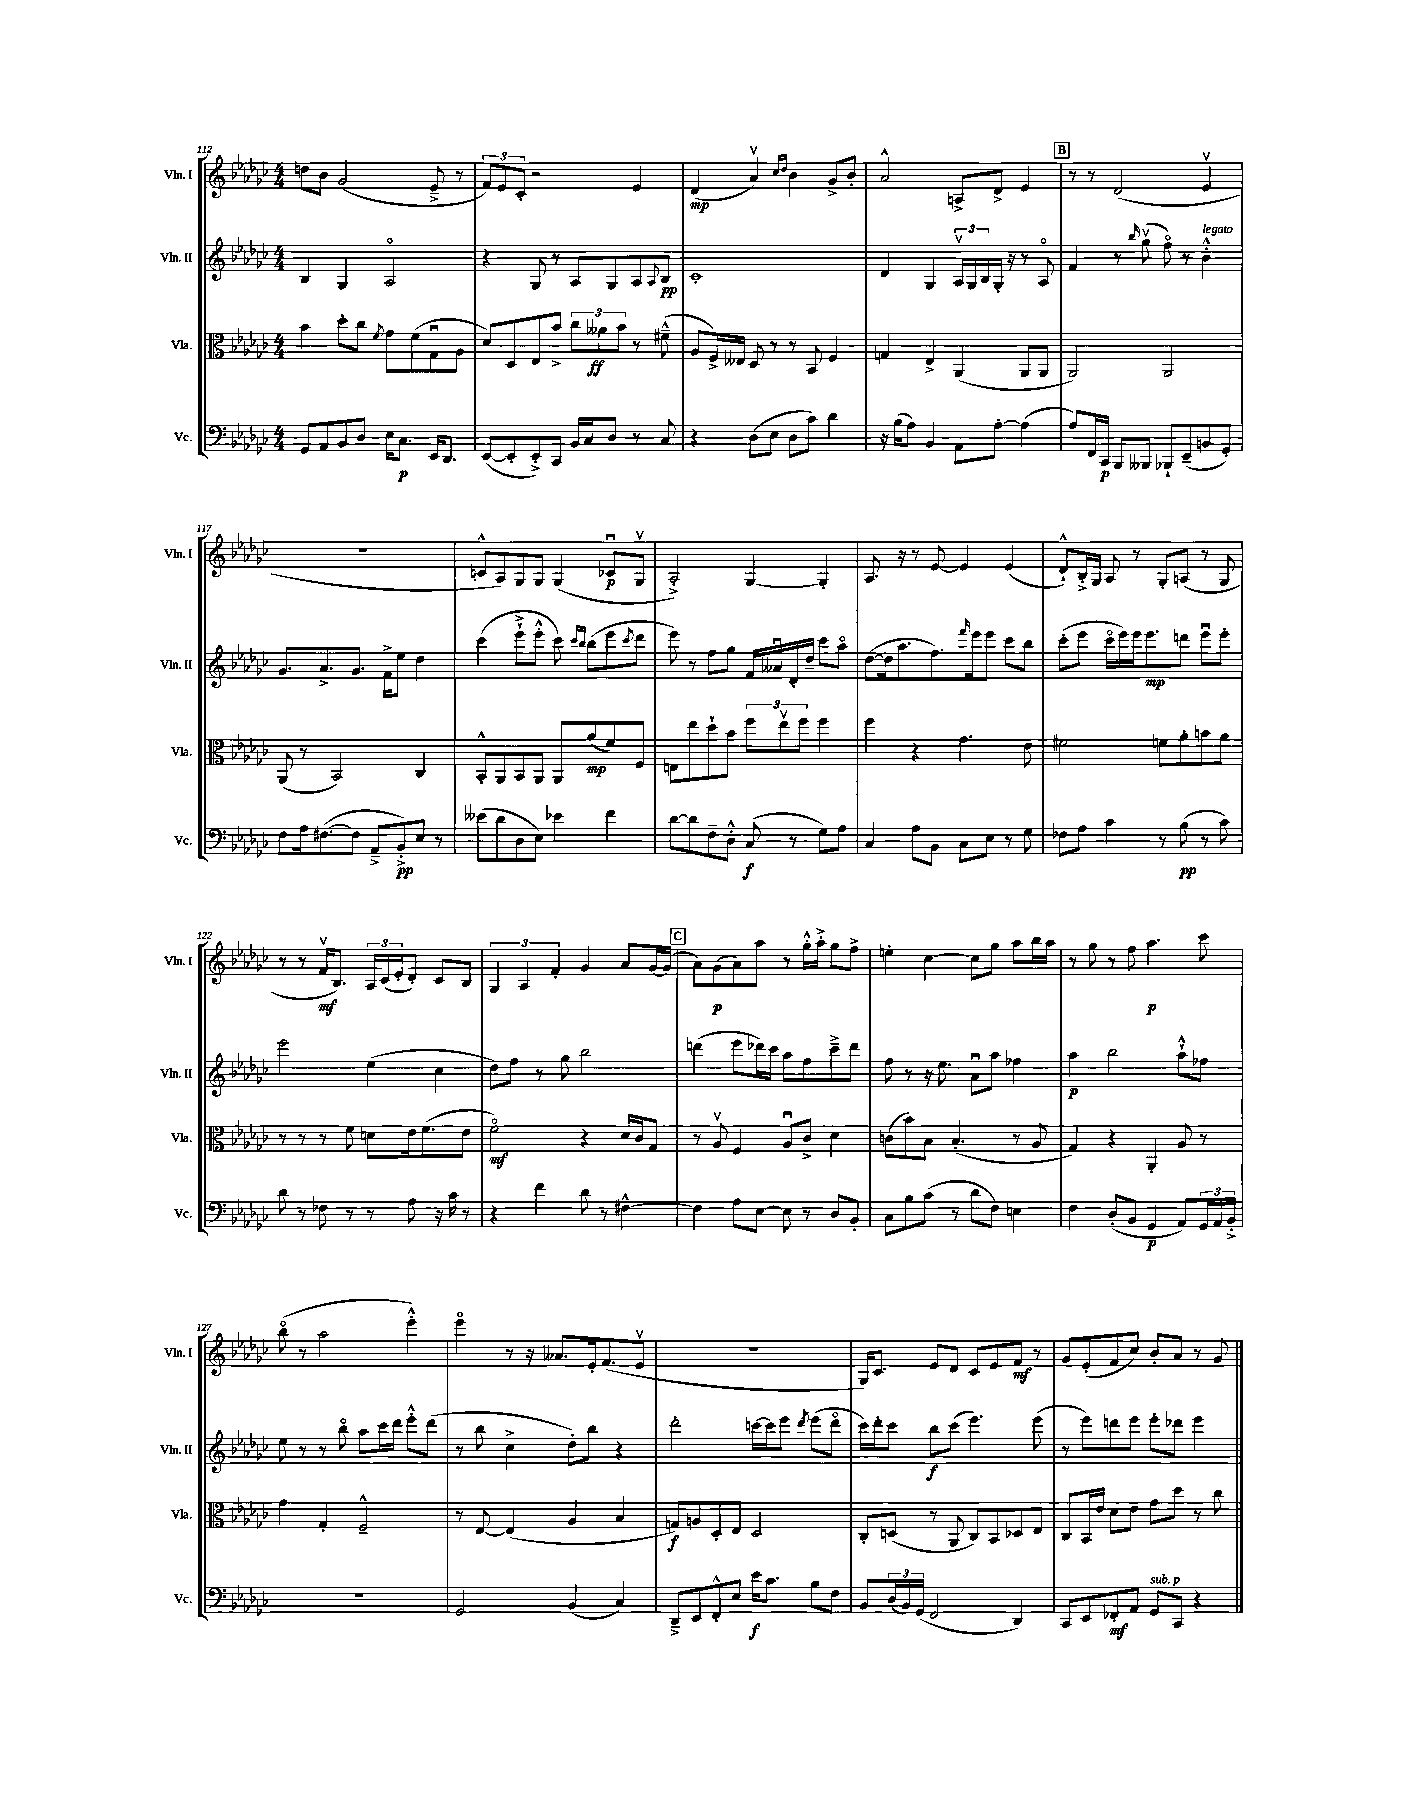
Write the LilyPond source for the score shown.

<<
\new StaffGroup <<
\new Staff = "s0" \with { instrumentName = "Vln. I" shortInstrumentName = "Vln. I" } {
    \clef treble \key ges \major \numericTimeSignature \time 4/4
    d''8 bes'8 ges'2( ees'8---> r8 |
    \tuplet 3/2 { f'8) ees'8 ces'8-. } r2 ees'4 |
    des'4\mp( aes'4\upbow) \grace { ces''16 des''16 } bes'4 ges'8-> bes'8-. |
    aes'2-^ a8-> des'8-> ees'4 |
    \mark \markup { \box "B" } r8 r8 des'2( ees'4\upbow |
    r1 |
    c'8-^ aes8) ges8 ges8 ges4( ces'8\downbow\p ges8\upbow |
    aes2-.->) ges4~ ges4-. |
    aes8. r16 r8 ees'8~ ees'4 ees'4( |
    des'8-!-^) bes16-.-> ges16 aes8 r8 ges8-. a8( r8 ges8 |
    r8 r8 f'16\upbow\mf bes8.) \tuplet 3/2 { aes16 ces'16( ees'16-. } des'8-.) ces'8 bes8 |
    \tuplet 3/2 { ges4 aes4 f'4-. } ges'4 aes'8 ges'16~ ges'16( |
    \mark \markup { \box "C" } aes'8) ges'8\p( aes'8) aes''8 r8 ges''16-.-^ aes''16-.-> ges''8 f''8-> |
    e''4-. ces''4~ ces''8 ges''8 aes''8 bes''16 aes''16 |
    r8 ges''8 r8 f''8 aes''4.\p ces'''8 |
    bes''8\flageolet( r8 aes''2 ees'''4-.-^) |
    ees'''4\flageolet r8 r16 aeses'8. ees'16-. f'8.( ees'8\upbow |
    r1 |
    ges16) ces'8. ees'8 des'8 ces'8 ees'8 f'8\mf r8 |
    ges'8 ees'8-.( f'8 ces''8) bes'8-. aes'8 r8 ges'8 \bar "|." |
}
\new Staff = "s1" \with { instrumentName = "Vln. II" shortInstrumentName = "Vln. II" } {
    \clef treble \key ges \major \numericTimeSignature \time 4/4
    bes4 ges4 aes2\flageolet |
    r4 ges8 r8 aes8 ges8 aes8 \appoggiatura { aes8 } bes8\pp |
    ces'1-. |
    des'4 ges4 \tuplet 3/2 { aes16\upbow ges16 bes16 } ges16-. r16 r8 aes8\flageolet |
    \mark \markup { \box "B" } f'4 r8 \grace { bes''16 } ges''8\upbow( f''8\flageolet) r8 bes'4-.-^^\markup { \italic "legato" } |
    ges'8. aes'8.-> ges'8. f'16-> ees''8 des''4 |
    ces'''4( ees'''8-!-> ees'''8-.-^ ces'''8) \grace { ces'''16 bes''16 } bes''8( ees'''8 \acciaccatura { ces'''8 } des'''8 |
    ees'''8) r8 f''8 ges''8 f'16 aeses'16\downbow des'16-. des''16-- ces'''8 aes''8\flageolet |
    des''8~( des''16 aes''8. f''8.) \grace { f'''16 } ees'''16 ees'''8 ces'''8 bes''8 |
    ces'''8-.( ees'''8 ces'''16\flageolet ees'''16) ees'''16 ees'''8.\mp d'''8 ees'''8\downbow ees'''8-. |
    ees'''2 ees''4( ces''4 |
    des''8) f''8 r8 ges''8 bes''2 |
    \mark \markup { \box "C" } d'''4( ees'''8 des'''16) ces'''16 aes''8 f''8 ces'''8---> des'''8 |
    f''8 r8 r16 ees''8. aes'8\downbow aes''8 fes''4 |
    aes''4\p bes''2 aes''8-!-^ fes''8 |
    ees''8 r8 r8 bes''8\flageolet aes''8 ces'''16 des'''16 ees'''8-.-^ des'''8( |
    r8 bes''8 ces''4-> des''8-.) bes''8 r4 |
    des'''2-. c'''16~ c'''16 ees'''8 \acciaccatura { des'''8 } ees'''8( des'''8\flageolet |
    ces'''16) des'''16-. ces'''8 bes''8\f ces'''8( ees'''4.) ees'''8( |
    r8 ees'''8) d'''8 ees'''8 ees'''8-. des'''8 ees'''4 \bar "|." |
}
\new Staff = "s2" \with { instrumentName = "Vla." shortInstrumentName = "Vla." } {
    \clef alto \key ges \major \numericTimeSignature \time 4/4
    bes'4 des''8-. ces''8 \acciaccatura { f'8 } ges'8 f'8( ges8\downbow aes8 |
    des'8) des8 ees8 bes'8-> \tuplet 3/2 { ces''8 aeses'8\ff bes'8 } r8 fis'8---^( |
    aes8 f16->) eeses16 des8 r8 r8 bes,8 f4 |
    g4 ees4-> aes,4( aes,8 aes,8 |
    \mark \markup { \box "B" } aes,2) aes,2 |
    aes,8( r8 bes,2) ces4 |
    bes,8-.-^ aes,8 bes,8 aes,8 aes,8 aes'8\mp( f'8) f8 |
    e8 ees''8 des''8-! bes'8 \tuplet 3/2 { f''8 ees''8\upbow f''8 } f''4 |
    f''4 r4 ges'4. ees'8 |
    fis'2 f'8 aes'8-. b'8 aes'8 |
    r8 r8 r8 f'8 d'8 ees'16 f'8.( ees'8 |
    f'2\flageolet\mf) r4 des'16 ces'16 ges8 |
    \mark \markup { \box "C" } r8 aes8\upbow f4 aes8\downbow ces'8-> des'4 |
    c'8( bes'8) bes8 bes4.-.( r8 aes8 |
    ges4) r4 aes,4-. aes8 r8 |
    ges'4 ges4-. f2---^ |
    r8 ees8~ ees4( aes4 bes4 |
    g8\f) a8 des8-. ees8 des2 |
    ces8-. d8( r8 aes,8 ces8) bes,8 des8 ees8 |
    ces8 bes,16 ees'16 des'8 ees'8 ges'8 des''8 r8 ces''8 \bar "|." |
}
\new Staff = "s3" \with { instrumentName = "Vc." shortInstrumentName = "Vc." } {
    \clef bass \key ges \major \numericTimeSignature \time 4/4
    ges,8 aes,8 bes,8 des8 ees16 ces8.\p ees,16 des,8. |
    ees,8~( ees,8-. ees,8-.->) ces,8 bes,16 ces16 des8 r8 ces8 |
    r4 des8( ees8 des8 ces'8) des'4 |
    r16 bes16( aes8) bes,4 aes,8 aes8~-. aes4( |
    \mark \markup { \box "B" } aes8) f,16 ces,16\p bes,,8 beses,,8 bes,,8-! ees,8--( b,8 ges,8-.) |
    f8 aes16 fis8.~( fis8 aes,8---> bes,8-.->\pp) ees8 r8 |
    eeses'8( des'8 des8 ees8) ees'4 f'4 |
    des'8~ des'8 f8-- des8-.-^ ces8\f( r8 ges8) aes8 |
    ces4 aes8 bes,8 ces8 ees8 r8 ges8 |
    fes8 aes8 ces'4 r8 bes8\pp( r8 ces'8) |
    des'8 r8 fes8 r8 r8 aes8 r16 ces'16 r8 |
    r4 f'4 des'8 r8 fis4~-^ |
    \mark \markup { \box "C" } fis4 aes8 ees8~ ees8 r8 des8 bes,8-. |
    ces8 bes8 ces'8( r8 des'8 f8) e4 |
    f4 des8-.( bes,8 ges,4\p aes,8) \tuplet 3/2 { ges,16 aes,16 bes,16-.-> } |
    R1 |
    ges,2 bes,4( ces4) |
    des,8---> ees,8 f,8-.-^ ees8 ees'16\f ces'8. bes8 f8 |
    bes,8 \tuplet 3/2 { des16( bes,16) ges,16( } f,2 des,4) |
    ces,8 ees,8 fes,8-.\mf aes,8 ges,8^\markup { \italic "sub. p" } ces,8 r4 \bar "|." |
}
>>
>>
\layout { \context { \Score currentBarNumber = #112 } }
